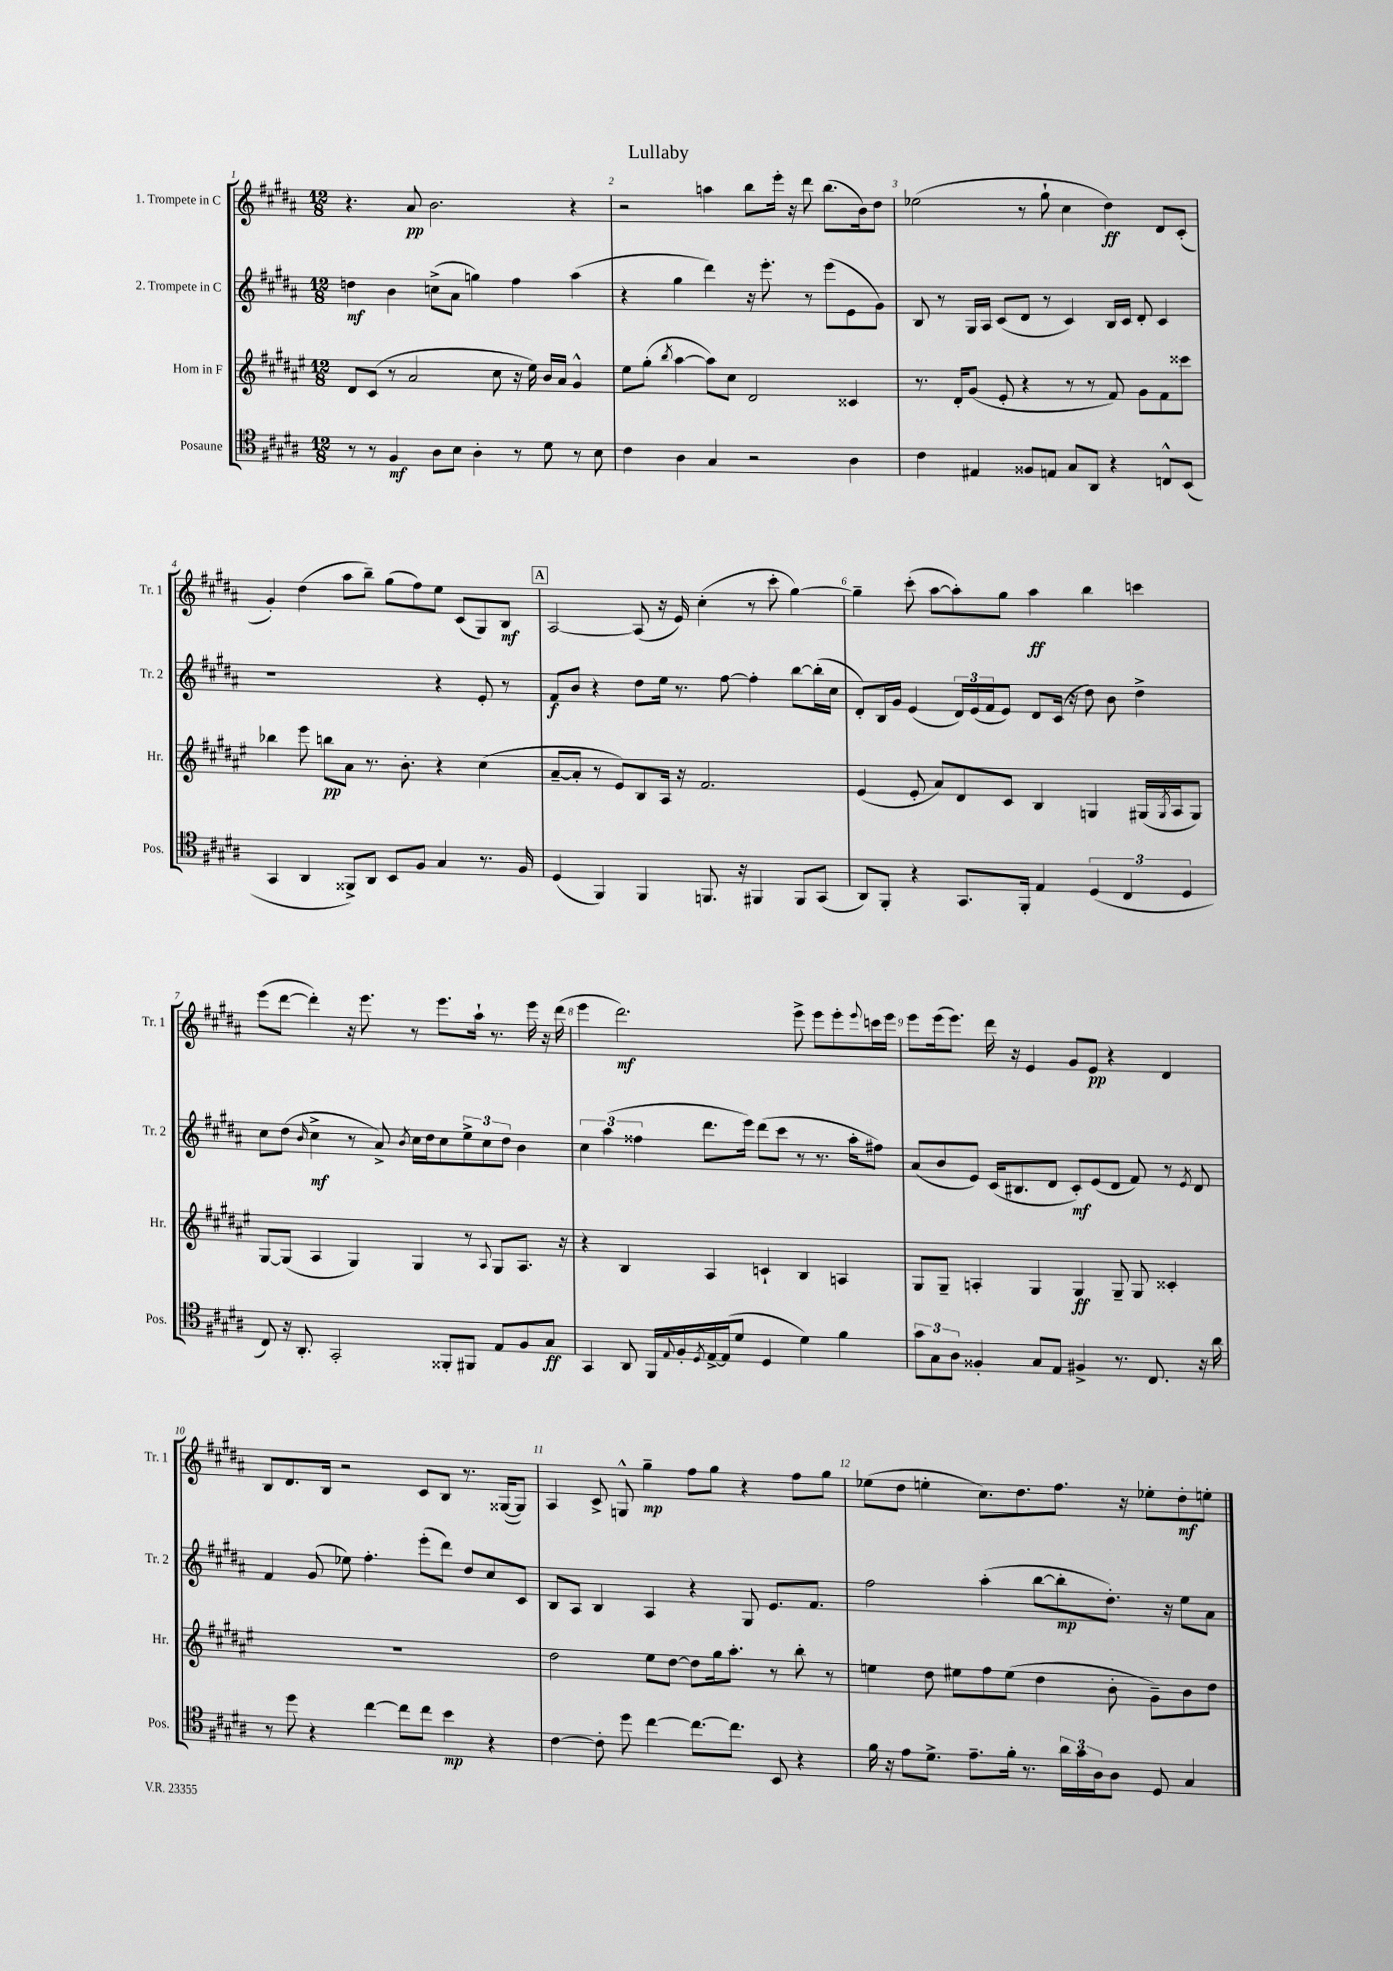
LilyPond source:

\header { title = "Lullaby" }
<<
\new StaffGroup <<
\new Staff = "s0" \with { instrumentName = "1. Trompete in C" shortInstrumentName = "Tr. 1" } {
    \clef treble \key b \major \numericTimeSignature \time 12/8
    r4. ais'8\pp b'2. r4 |
    r2 a''4 b''8 e'''16-. r16 dis'''8 b''8.( b'16) dis''8 |
    ees''2( r8 gis''8-! cis''4 dis''4\ff) dis'8 cis'8-.( |
    gis'4-.) dis''4( ais''8 b''8--) gis''8( fis''8) e''8 cis'8( gis8) b8\mf |
    \mark \markup { \box "A" } ais2~ ais8( r16 e'16) cis''4-.( r8 cis'''8-. gis''4~) |
    gis''4-- cis'''8-.( ais''8~ ais''8-.) gis''8 ais''4\ff b''4 c'''4 |
    e'''8( dis'''8~ dis'''4-.) r16 e'''8. r8 e'''8. ais''16-! r8. e'''16 r16 dis'''16( |
    e'''4 dis'''2.\mf) e'''8-> e'''8 e'''8-. \appoggiatura { e'''8 } c'''16 e'''16 |
    e'''8 e'''16( e'''8.) dis'''16 r16 e'4 gis'8 e'8\pp r4 dis'4 |
    b8 dis'8. b16 r2 cis'8 b8 r8. gisis16~( gisis8) |
    ais4 cis'8-> g8-^ gis''4--\mp fis''8 gis''8 r4 fis''8 gis''8 |
    ees''8( dis''8 e''4-. cis''8.) dis''8. fis''8. r16 ees''8-. dis''8-.\mf e''8-. \bar "|." |
}
\new Staff = "s1" \with { instrumentName = "2. Trompete in C" shortInstrumentName = "Tr. 2" } {
    \clef treble \key b \major \numericTimeSignature \time 12/8
    d''4\mf b'4 c''8->( ais'8 g''4) fis''4 ais''4( |
    r4 gis''4 dis'''4) r16 e'''8.-. r8 e'''8( e'8 gis'8) |
    b8 r8 gis16 ais16 cis'8( dis'8 r8 cis'4) b16 cis'16 dis'8-. cis'4 |
    r1 r4 e'8-. r8 |
    \mark \markup { \box "A" } fis'8\f b'8 r4 dis''8 e''16 r8. fis''8~ fis''4-. b''8~ b''16-.( cis''16 |
    dis'8-.) b16 gis'16 e'4( \tuplet 3/2 { dis'16) e'16( fis'16 } e'8) dis'8 cis'16( r16 dis''8) b'8 dis''4-> |
    cis''8 dis''8( \grace { b'16 } cis''4->\mf r8 ais'8->) \acciaccatura { b'8 } cis''16 dis''16 cis''8 \tuplet 3/2 { e''8-> cis''8 dis''8 } b'4 |
    \tuplet 3/2 { cis''4 ais''4( fisis''4 } dis'''8. e'''16) dis'''8( cis'''8 r8 r8. ais''16-. fis''8) |
    ais'8( b'8 e'8) cis'16( bis8. dis'8 cis'8-.\mf) e'8( dis'8 fis'8) r8 \acciaccatura { e'8 } dis'8 |
    fis'4 gis'8( ees''8) fis''4.-. e'''8-.( dis'''8) dis''8 cis''8 cis'8 |
    b8 ais8 b4 ais4 r4 gis8 e'8. fis'8. |
    fis''2 ais''4-.( b''8~ b''8-.\mp dis''8.-.) r16 e''8 ais'8 \bar "|." |
}
\new Staff = "s2" \with { instrumentName = "Horn in F" shortInstrumentName = "Hr." } {
    \clef treble \key fis \major \numericTimeSignature \time 12/8
    dis'8 cis'8( r8 ais'2 cis''8 r16 eis''16) b'16 ais'16 gis'4-^ |
    eis''8 gis''8-.( \acciaccatura { b''8 } ais''4~ ais''8) cis''8 dis'2 cisis'4 |
    r8. dis'16-. gis'8( eis'8-. r4 r8 r8 fis'8) gis'8 fis'8 cisis'''8 |
    bes''4 eis'''8 b''8\pp ais'8 r8. b'8.-. r4 cis''4( |
    \mark \markup { \box "A" } ais'8~-- ais'8-. r8 eis'8) b8 ais16 r16 fis'2. |
    eis'4( eis'8-. ais'8) dis'8 cis'8 b4 g4 gis16( \acciaccatura { gis8 } ais16 gis8) |
    gis8~ gis8( ais4 gis4) gis4 r8 \appoggiatura { ais8 } gis8 ais8. r16 |
    r4 b4 ais4 c'4-! b4 a4 |
    gis8 gis8-- a4-. gis4 gis4\ff gis8-- gis8 cisis'4-. |
    R1. |
    dis''2 eis''8 dis''8~ dis''8 gis''16 ais''8.-. r8 b''8-. r8 |
    e''4 dis''8 eis''8 fis''8 eis''8( dis''4 b'8-. gis'8--) b'8 dis''8 \bar "|." |
}
\new Staff = "s3" \with { instrumentName = "Posaune" shortInstrumentName = "Pos." } {
    \clef tenor \key b \major \numericTimeSignature \time 12/8
    r8 r8 fis4\mf ais8 b8 ais4-. r8 dis'8 r8 b8 |
    cis'4 ais4 gis4 r2 ais4 |
    cis'4 eis4 fisis8 e8 gis8 ais,8 r4 c8-^ b,8( |
    gis,4 ais,4 fisis,8->) ais,8 b,8 fis8 gis4 r8. fis16 |
    \mark \markup { \box "A" } dis4( fis,4) fis,4 f,8. r16 fis,4 fis,8 gis,8( |
    ais,8) fis,8-. r4 gis,8. fis,16-. e4 \tuplet 3/2 { dis4( cis4 dis4 } |
    cis8) r16 ais,8.-. gis,2-. fisis,8-. fis,8 e8 fis8 gis8\ff |
    gis,4 ais,8 fis,16 \appoggiatura { e8 } fis16-. \acciaccatura { dis8 } e16~-> e16( dis'8 dis4 dis'4) fis'4 |
    \tuplet 3/2 { gis'8 gis8 ais8 } fisis4-. gis8 e8 fis4-> r8. cis8. r16 ais'16 |
    r8 dis''8 r4 cis''4~ cis''8 cis''8 b'4\mp r4 |
    cis'4~ cis'8-. dis''8 cis''4~ cis''8.~ cis''8. b,8 r4 |
    fis'16 r16 e'8 dis'8.-> e'8.-- fis'16-. r8. \tuplet 3/2 { ais'16 gis'16 ais16 } ais8 dis8 gis4 \bar "|." |
}
>>
>>
\layout { \context { \Score \override BarNumber.break-visibility = ##(#f #t #t) barNumberVisibility = #all-bar-numbers-visible } }
